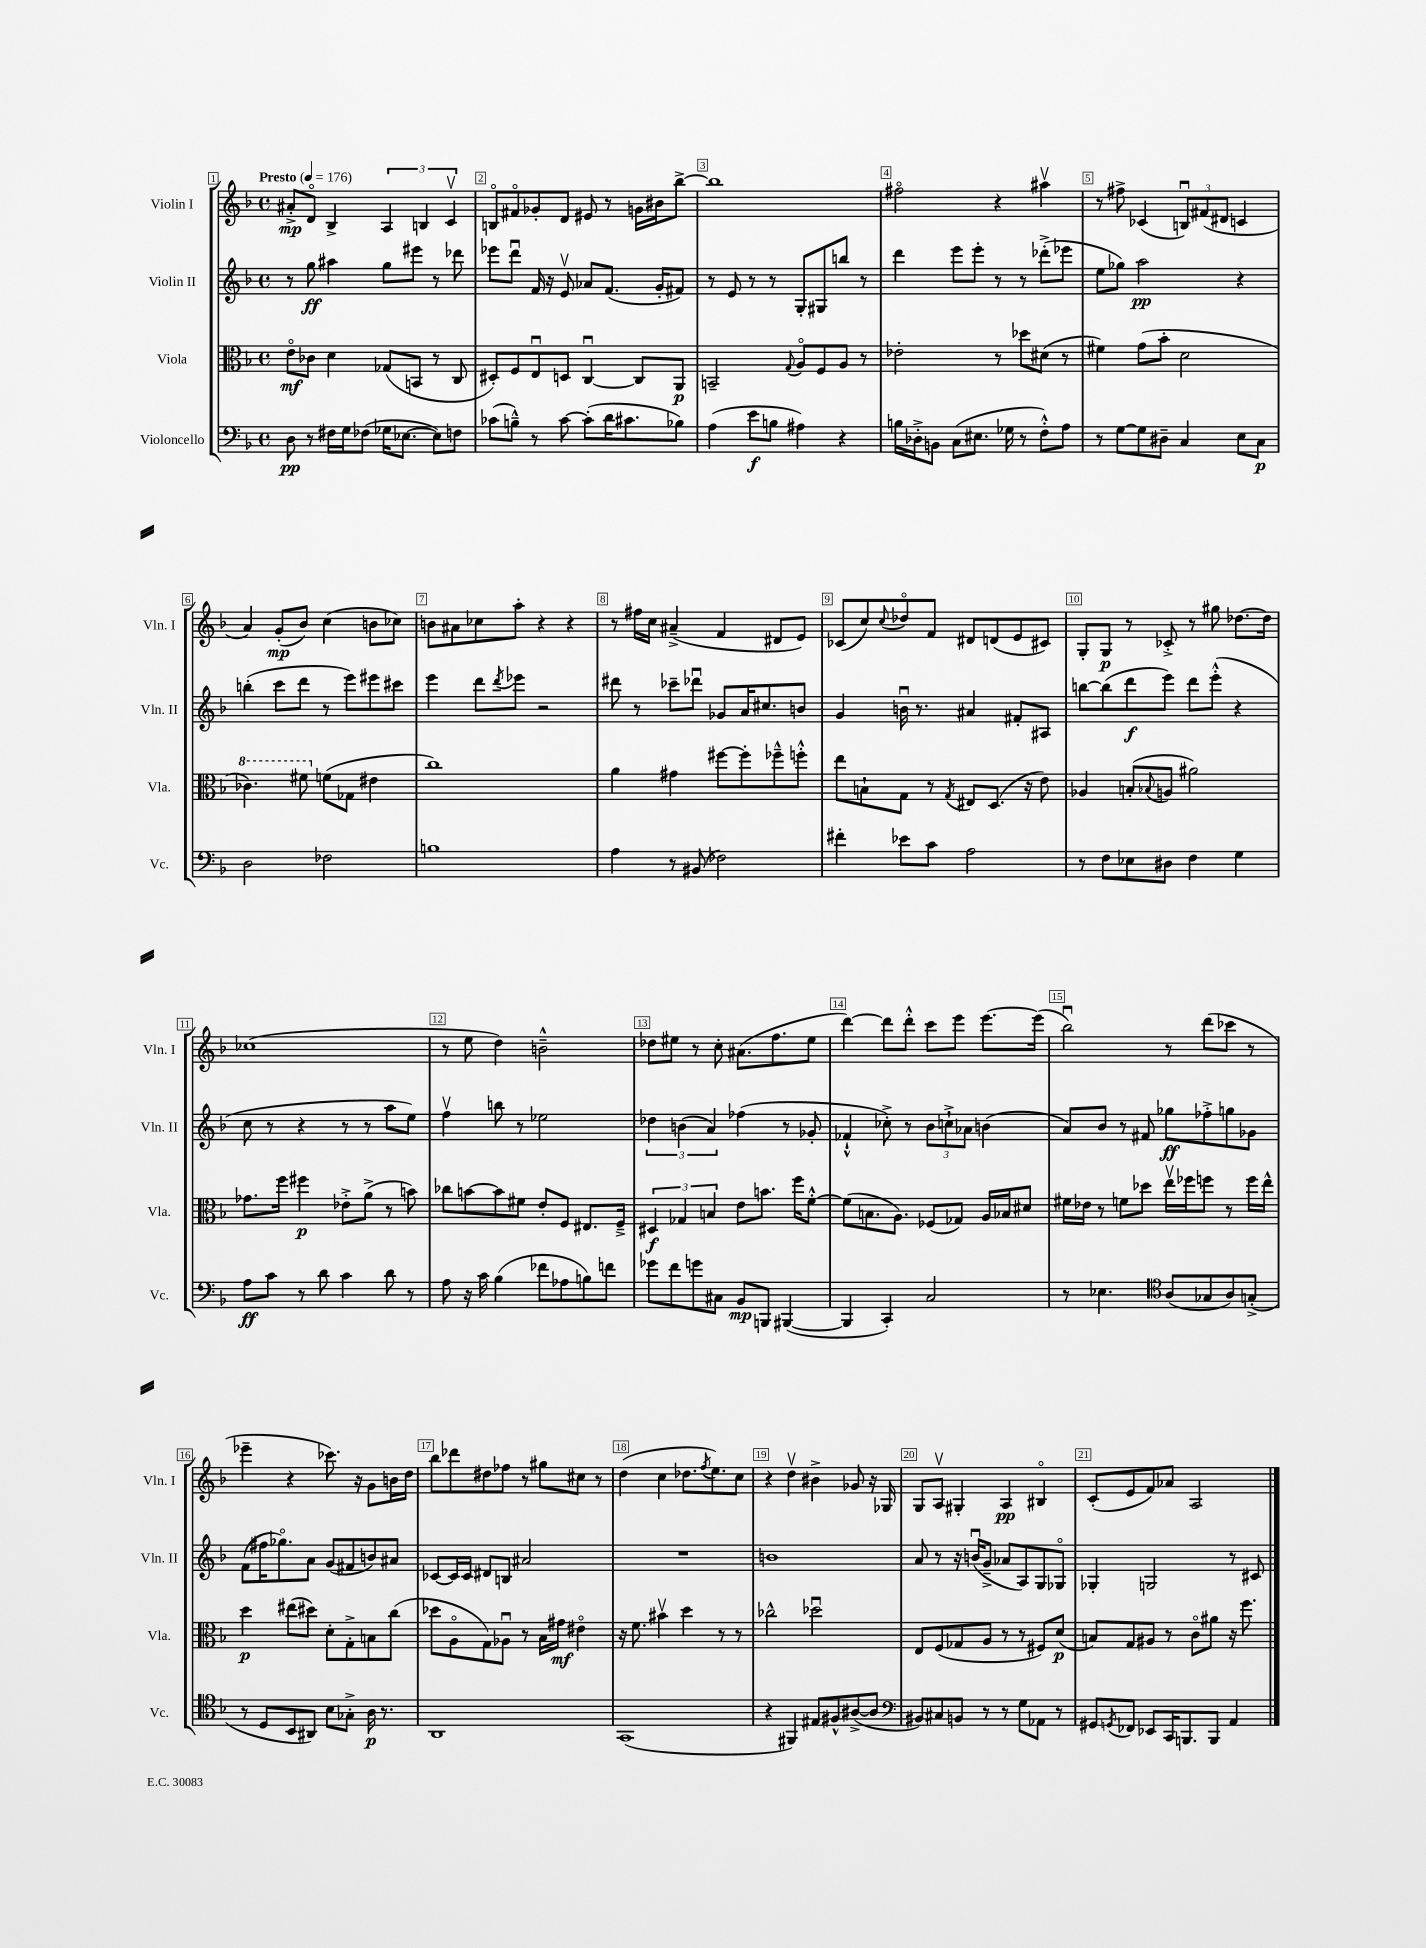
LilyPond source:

<<
\new StaffGroup <<
\new Staff = "s0" \with { instrumentName = "Violin I" shortInstrumentName = "Vln. I" } {
    \clef treble \key f \major \defaultTimeSignature \time 4/4 \tempo "Presto" 4 = 176
    ais'8-.->\mp d'8\flageolet bes4-> \tuplet 3/2 { a4 b4 c'4\upbow } |
    b8\flageolet fis'8\flageolet ges'8-. d'8 eis'8 r8 g'16 bis'16 bes''8~-> |
    bes''1 |
    fis''2\flageolet r4 ais''4\upbow |
    r8 fis''8-> ces'4( \tuplet 3/2 { b8\downbow) fis'8( dis'8 } c'4 |
    a'4) g'8-.\mp( bes'8) c''4( b'8 ces''8) |
    b'8 ais'8 ces''8 a''8-. r4 r4 |
    r8 fis''16 c''16 ais'4--->( f'4 dis'8 e'8) |
    ces'8( c''8) \appoggiatura { c''8 } des''8\flageolet f'8 dis'8 d'8( e'8 cis'8) |
    g8-. g8\p r8 ces'8-.-> r8 gis''8 des''8.~ des''16 |
    ces''1( |
    r8 e''8 d''4) b'2---^ |
    des''8 eis''8 r8 c''8-. ais'8.( f''8. eis''8 |
    d'''4~) d'''8 d'''8-.-^ c'''8 e'''8 e'''8.~ e'''16( |
    bes''2\downbow) r8 d'''8( ces'''8 r8 |
    ees'''4-- r4 ces'''8.) r16 g'8 b'16 d''16 |
    bes''8 des'''8 dis''8 fes''8 r8 gis''8 cis''8 r8 |
    d''4( c''4 des''8. \acciaccatura { f''8 } e''8.) c''8 |
    r4 d''4\upbow bis'4-> ges'8 r16 ges16 |
    g8 a8\upbow gis4-. a4\pp bis4\flageolet |
    c'8-.( e'8 f'8) aes'8 a2 \bar "|." |
}
\new Staff = "s1" \with { instrumentName = "Violin II" shortInstrumentName = "Vln. II" } {
    \clef treble \key f \major \defaultTimeSignature \time 4/4
    r8 g''8\ff ais''4 g''8 eis'''8 r8 des'''8 |
    ees'''8 d'''8\downbow f'16 r16 e'8\upbow aes'8 f'8.( g'16-. fis'8) |
    r8 e'8 r8 r8 g8-. gis8 b''8 r8 |
    d'''4 e'''8 e'''8-. r8 r8 des'''8-.->( ees'''8 |
    e''8 ges''8) a''2\pp r4 |
    b''4-.( c'''8 d'''8 r8 e'''8) eis'''8 cis'''8 |
    e'''4 d'''8 \acciaccatura { d'''8 } ees'''8 r2 |
    dis'''8 r8 ces'''8-- des'''8\downbow ges'8 a'16 cis''8. b'8 |
    g'4 b'16\downbow r8. ais'4 fis'8-. ais8 |
    b''8~ b''8( d'''8\f e'''8) d'''8 e'''8-.-^( r4 |
    c''8 r8 r4 r8 r8 a''8 e''8) |
    f''4\upbow b''8 r8 ees''2 |
    \tuplet 3/2 { des''4 b'4( a'4) } fes''4( r8 ges'8-. |
    fes'4-!-^ ces''8-.->) r8 \tuplet 3/2 { bes'8 c''8-!-> aes'8 } b'4( |
    a'8) bes'8 r8 fis'8 ges''8\ff fes''8-.-> g''8 ges'8 |
    f'8( fis''16 ges''8.\flageolet) a'8 g'8( fis'8 b'8) ais'8 |
    ces'8~ ces'16 ces'16 dis'8 b8 ais'2 |
    R1 |
    b'1 |
    a'8 r8 r16 b'16\downbow( g'8---> aes'8 a8) g8 ges8\flageolet |
    ges4-. g2 r8 cis'8 \bar "|." |
}
\new Staff = "s2" \with { instrumentName = "Viola" shortInstrumentName = "Vla." } {
    \clef alto \key f \major \defaultTimeSignature \time 4/4
    e'8\flageolet\mf ces'8 d'4 ges8( b,8 r8 c8 |
    dis8-.) f8 e8\downbow d8 c4~\downbow c8 a,8\p |
    b,2-- \appoggiatura { g8 } a8\flageolet f8 a8 r8 |
    ees'2-. r8 des''8 dis'8( r8 |
    fis'4) g'8( bes'8-. d'2 |
    \ottava #1 ces''4.) fis''8 \ottava #0 f'!8( ges8 eis'4 |
    c''1) |
    a'4 gis'4 fis''8~ fis''8-. fes''8---^ f''8-.-^ |
    e''8 b8-! g8 r8 \acciaccatura { g8 } eis8 d8.( r16 e'8) |
    aes4 b8-.( \appoggiatura { bes8 } a8 ais'2) |
    ges'8. f''16 fis''4\p ees'8-.-> a'8->( r8 b'8) |
    ces''8 b'8~ b'8 fis'8 e'8-. f8 eis8. f16---> |
    \tuplet 3/2 { dis4\f ges4 b4 } e'8 b'8. f''16 f'8~-.-^ |
    f'8( b8. a8.) fes8( ges8) a16 bes16 dis'8 |
    fis'16 ees'16 r8 f'8 des''8 e''16\upbow fes''16 f''8 r8 f''16 e''16-^ |
    d''4\p eis''8( dis''8) d'8-. g8-.-> b8 c''8( |
    des''8 a8\flageolet g8) aes8\downbow r8 bes16 gis'16\mf eis'4\flageolet |
    r16 f'8. bis'4\upbow d''4 r8 r8 |
    ces''2-^ des''2\downbow |
    e8 f8( ges8 a8 r8 r8 fis8) d'8\p( |
    b8) g8 ais8 r8 c'8\flageolet ais'8 r16 f''8. \bar "|." |
}
\new Staff = "s3" \with { instrumentName = "Violoncello" shortInstrumentName = "Vc." } {
    \clef bass \key f \major \defaultTimeSignature \time 4/4
    d8\pp r8 fis16 g16 fes8( ges16 ees8.~ ees8) f8 |
    ces'8( b8---^) r8 ces'8~ ces'8-.( d'16 cis'8. bes8) |
    a4( e'8\f b8 ais4) r4 |
    b16 des16-.-> b,8 c8( eis8. ges16 r8 f8-.-^) a8 |
    r8 g8~ g8 dis8-- c4 e8 c8\p |
    d2 fes2 |
    b1 |
    a4 r8 bis,8( fes2) |
    fis'4-. ees'8 c'8 a2 |
    r8 f8 ees8 dis8 f4 g4 |
    a8\ff c'8 r8 d'8 c'4 d'8 r8 |
    a8 r16 c'16 bes4( fes'8 aes8 b8) f'8 |
    ges'8 f'8 g'8 cis8 bes,8\mp b,,8 bis,,4~( |
    bis,,4 c,4-.) c2 |
    r8 ees4. \clef tenor a8( ges8 a8) g8-.->( |
    r8 d8 bes,8 ais,8) bes8 ges8-.-> a16\p r8. |
    a,1 |
    g,1( |
    r4 fis,4) eis8 fis8-^ ais8~->( ais8 |
    \clef bass bis,8) cis8 b,8 r8 r8 g8 aes,8 r8 |
    gis,8 \acciaccatura { g,8 } fes,8 ees,8 c,16 b,,8. b,,8 a,4 \bar "|." |
}
>>
>>
\layout { \context { \Score \override BarNumber.break-visibility = ##(#f #t #t) barNumberVisibility = #all-bar-numbers-visible \override BarNumber.stencil = #(make-stencil-boxer 0.1 0.3 ly:text-interface::print) } }
